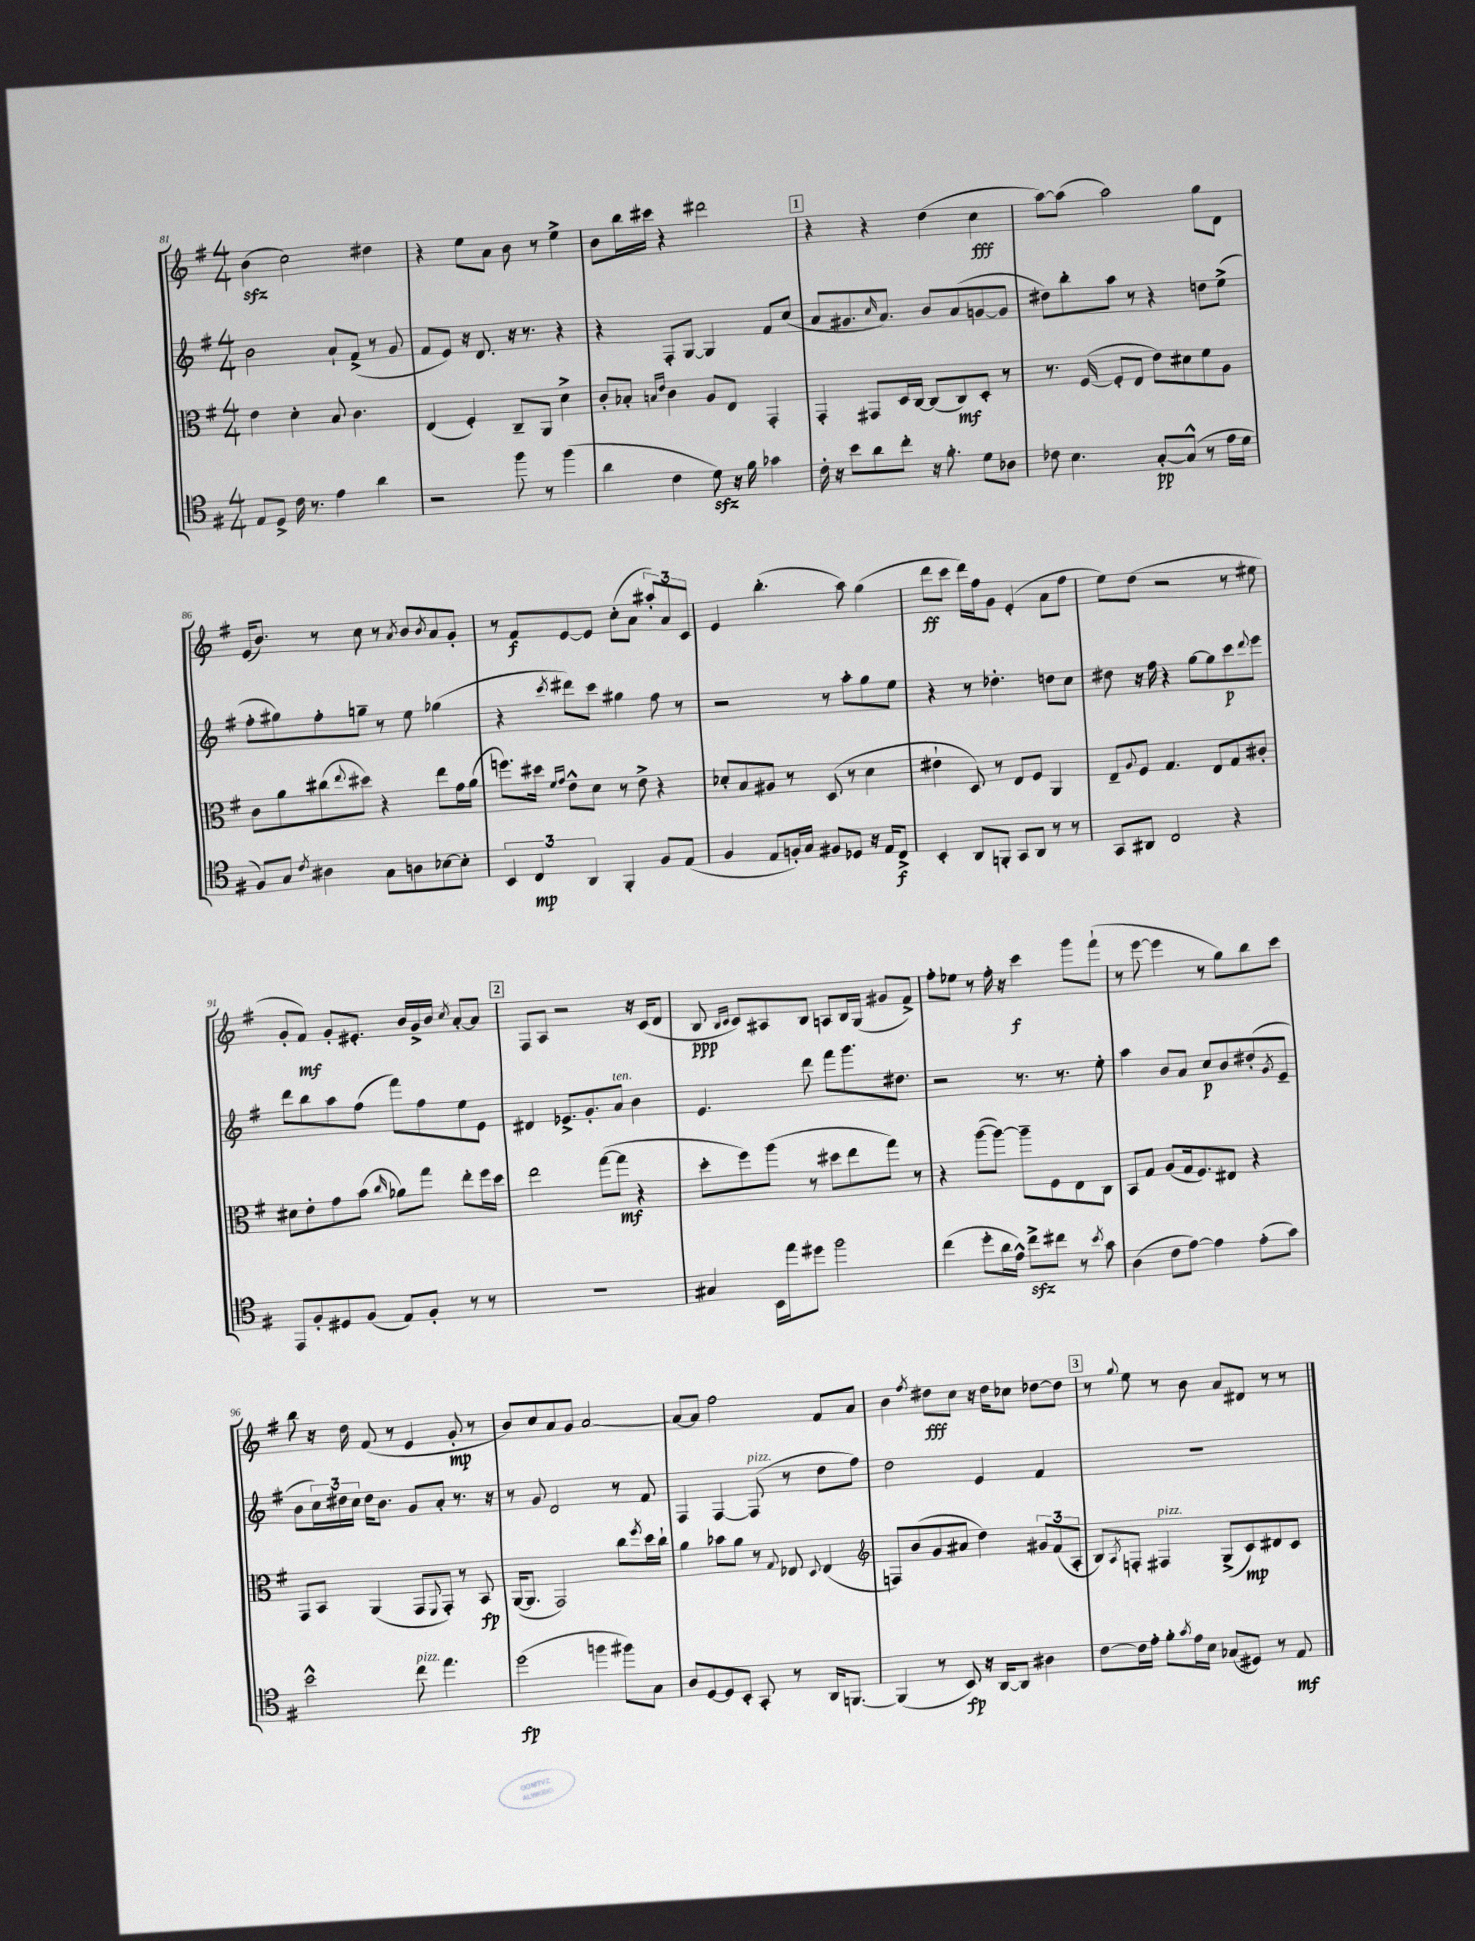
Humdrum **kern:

**kern	**dynam	**kern	**dynam	**kern	**dynam	**kern	**dynam
*part4	*part4	*part3	*part3	*part2	*part2	*part1	*part1
*staff4	*staff4	*staff3	*staff3	*staff2	*staff2	*staff1	*staff1
*clefC4	*	*clefC3	*	*clefG2	*	*clefG2	*
*k[f#]	*	*k[f#]	*	*k[f#]	*	*k[f#]	*
*M4/4	*	*M4/4	*	*M4/4	*	*M4/4	*
=81	=81	=81	=81	=81	=81	=81	=81
8E/L	.	4e\	.	2b\	.	(4bzz\	.
8D^/J	.	.	.	.	.	.	.
16c\	.	4d'\	.	.	.	2cc\)	.
8.r	.	.	.	.	.	.	.
4e\	.	8B/	.	8a`/L	.	.	.
.	.	4.c\	.	(8f#^/J	.	.	.
4a\	.	.	.	8r	.	4dd#X\	.
.	.	.	.	8g/	.	.	.
=82	=82	=82	=82	=82	=82	=82	=82
2r	.	(4E/	.	8f#/L	.	4r	.
.	.	.	.	8e/J)	.	.	.
.	.	4F#'/)	.	16r	.	8ee\L	.
.	.	.	.	8.d/	.	.	.
.	.	.	.	.	.	8a\J	.
8ff#\	.	8C~/L	.	16r	.	8b\	.
.	.	.	.	8.r	.	.	.
8r	.	8AA/J	.	.	.	8r	.
(4ff#\	.	4d^\	.	4r	.	4ee^\	.
=83	=83	=83	=83	=83	=83	=83	=83
4a\	.	8c'/L	.	4r	.	8b\L	.
.	.	8B-X'/J	.	.	.	16bb\L	.
.	.	.	.	.	.	16ccc#X\JJ	.
.	.	16qqBn/LL	.	.	.	.	.
.	.	16qqe/JJ	.	.	.	.	.
4c\	.	4c\	.	8F#'/L	.	4r	.
.	.	.	.	[8G/J	.	.	.
8dzz\)	.	8A/L	.	4G/]	.	2ddd#X\	.
16r	.	8E/J	.	.	.	.	.
16f#\	.	.	.	.	.	.	.
4g-X\	.	4GG'/	.	8f#/L	.	.	.
.	.	.	.	(8cc/J	.	.	.
!!LO:REH:place=s1:t=1
=84	=84	=84	=84	=84	=84	=84	=84
16c'\	.	4GG'/	.	8a/L	.	4r	.
16r	.	.	.	.	.	.	.
8b\L	.	.	.	8.g#X/	.	.	.
8a\	.	8GG#X/L	.	.	.	4r	.
.	.	.	.	16qqcc/	.	.	.
.	.	.	.	8.a/J)	.	.	.
8cc'\J	.	16D/L	.	.	.	.	.
.	.	[16C/JJ	.	.	.	.	.
16r	.	(8C/L]	.	8b/L	.	(4dd\	.
8.f#'\	.	.	.	.	.	.	.
.	.	8C/)	mf	(8a/	.	.	.
8d\L	.	8D'/J	.	[8gn/	.	4cc\	fff
8A-X\J	.	8r	.	8g/J]	.	.	.
=85	=85	=85	=85	=85	=85	=85	=85
8c-X\	.	8.r	.	8dd#X\L)	.	[8aa\L)	.
4.B\	.	.	.	8bb'\	.	(8aa\J]	.
.	.	([16F#/	.	.	.	.	.
.	.	8F#'/L]	.	8aa\J	.	2aa\)	.
.	.	8E/J	.	8r	.	.	.
[8G'/L	pp	8e\L)	.	4r	.	.	.
(8G^^/J]	.	8d#X\	.	.	.	.	.
8r	.	8f#\	.	8ddn\L	.	8gg\L	.
16e\LL	.	8A\J	.	(8ee^\J	.	8d\J	.
16d\JJ	.	.	.	.	.	.	.
!!LO:LB:g=z
=86	=86	=86	=86	=86	=86	=86	=86
8F#/L)	.	8c\L	.	8ff#'\L	.	(16e/KL	.
.	.	.	.	.	.	8.b/J)	.
8G/J	.	8a\	.	8gg#X\)	.	.	.
8qc/	.	.	.	.	.	.	.
4A#X\	.	(8cc#X\	.	8ff#'\	.	8r	.
.	.	8qqee/	.	.	.	.	.
.	.	8dd#X\J)	.	8ggn~\J	.	8cc\	.
8G\L	.	4r	.	8r	.	8r	.
.	.	.	.	.	.	8qa/	.
8An\	.	.	.	8ee\	.	8b/L	.
.	.	.	.	.	.	8qb/	.
[8B-X\	.	8ee\L	.	(4gg-X\	.	8a/	.
8B-'\J]	.	16g\L	.	.	.	8g'/J	.
.	.	(16a\JJ	.	.	.	.	.
=87	=87	=87	=87	=87	=87	=87	=87
6BB/	.	8.ffn\L)	.	4r	.	8r	.
.	.	.	.	.	.	8f#/L	f
6C/	mp	.	.	.	.	.	.
.	.	16dd#X\Jk	.	.	.	.	.
.	.	16qqf#/LL	.	.	.	.	.
.	.	16qqg/JJ	.	8qccc/	.	.	.
.	.	8e^^\L	.	8ddd#X\L)	.	[8e/	.
6AA/	.	.	.	.	.	.	.
.	.	8d\J	.	8ccc\J	.	8e/J]	.
4FF#'/	.	8r	.	4gg#X\	.	(8cc'\L	.
.	.	8e^\	.	.	.	8a\J	.
8F#/L	.	4r	.	8ff#\	.	12aa#X'/L)	.
.	.	.	.	.	.	12a/	.
(8E/J	.	.	.	8r	.	.	.
.	.	.	.	.	.	12c/J	.
=88	=88	=88	=88	=88	=88	=88	=88
4F#/	.	8d-X'/L	.	2r	.	4e/	.
.	.	8B/	.	.	.	.	.
8E/L	.	8A#X/J	.	.	.	(4.bb'\	.
16Fn'/L)	.	8r	.	.	.	.	.
16G/JJ	.	.	.	.	.	.	.
8F#X/L	.	(8D/	.	8r	.	.	.
8D-X/J	.	8r	.	8aa'\L	.	8aa\)	.
16r	.	4d-\	.	8gg\	.	(4gg\	.
16E/KL	.	.	.	.	.	.	.
8C^/J	f	.	.	8ee\J	.	.	.
=89	=89	=89	=89	=89	=89	=89	=89
4BB'/	.	4e#X`\	.	4r	.	8ddd\L	ff
.	.	.	.	.	.	8ccc\J	.
8AA/L	.	8D/)	.	8r	.	16ddd\LL)	.
.	.	.	.	.	.	16ff#\J	.
8FFn'/J	.	8r	.	4.dd-X'\	.	8g\J	.
8GG/L	.	8E/L	.	.	.	(4e'/	.
8AA/J	.	8F#/J	.	.	.	.	.
8r	.	4AA/	.	8ddn\L	.	8a\L	.
8r	.	.	.	8cc\J	.	8ff#\J	.
=90	=90	=90	=90	=90	=90	=90	=90
8GG/L	.	8E~/L	.	8dd#X\	.	8ee\L)	.
.	.	8qqA/	.	.	.	.	.
8AA#X/J	.	8F#/J	.	16r	.	(8dd\J	.
.	.	.	.	16ff#\	.	.	.
2C/	.	4.G/	.	4r	.	2r	.
.	.	.	.	[8gg\L	.	.	.
.	.	8E/L	.	8gg\]	.	.	.
4r	.	8G/	.	8ccc\	p	8r	.
.	.	.	.	8qqddd/	.	.	.
.	.	8c#X'/J	.	8eee\J	.	8ee#X\	.
!!LO:LB:g=z
=91	=91	=91	=91	=91	=91	=91	=91
8EE/L	.	8d#X\L	.	8ddd\L	.	8g'/L	.
8F#'/	.	8e'\	.	8bb\	.	8f#/J)	mf
8D#X/	.	8g\	.	8aa\	.	8g'/L	.
(8F#/J	.	(8b\J	.	(8ff#\J	.	8.e#X'/J	.
.	.	16qqcc/	.	.	.	.	.
8E/L)	.	8a-X\L)	.	8fff#\L)	.	.	.
.	.	.	.	.	.	16b/LL	.
8F#'/J	.	8gg\J	.	8ff#\	.	16g^/	.
.	.	.	.	.	.	16b/JJ	.
.	.	.	.	.	.	8qcc/	.
8r	.	8ee'\L	.	8ee\	.	[8a'/L	.
8r	.	16ff#\L	.	8e\J	.	8a/J]	.
.	.	16dd\JJ	.	.	.	.	.
!!LO:REH:place=s1:t=2
=92	=92	=92	=92	=92	=92	=92	=92
1r	.	2ee\	.	4d#X/	.	8F#/L	.
.	.	.	.	.	.	8A/J	.
.	.	.	.	8.e-X^/L	.	2r	.
.	.	.	.	8.g'/	.	.	.
.	.	([8gg\L	.	.	.	.	.
!	!	!	!	!LO:TX:a:i:t=ten.	!	!	!
.	.	8gg\J]	mf	8a/J	.	.	.
.	.	4r	.	4b\	.	16r	.
.	.	.	.	.	.	(16c/KL	.
.	.	.	.	.	.	8d/J	.
=93	=93	=93	=93	=93	=93	=93	=93
4G#X/	.	8dd'\L	.	4.e/	.	8B/	ppp
.	.	.	.	.	.	16qqB/LL	.
.	.	.	.	.	.	16qqc/JJ	.
.	.	8ff#\)	.	.	.	8c/L)	.
16BB\LL	.	(8aa\J	.	.	.	8A#X/	.
16ee\J	.	.	.	.	.	.	.
8dd#X\J	.	8r	.	8ddd\	.	8B/J	.
2ff#\	.	8dd#X\L	.	8fff#\L	.	8An/L	.
.	.	8ee\	.	8.ggg\	.	16B/L	.
.	.	.	.	.	.	(16G/JJ	.
.	.	8gg\J)	.	.	.	8g#X/L	.
.	.	.	.	8.dd#X\J	.	.	.
.	.	8r	.	.	.	8f#^/J)	.
=94	=94	=94	=94	=94	=94	=94	=94
(4cc\	.	4r	.	2r	.	8ff#'\L	.
.	.	.	.	.	.	8ee-X\J	.
8dd'\L	.	([8aa\L	.	.	.	8r	.
16a\L	.	8aa\J_)	.	.	.	16ff#'\	.
16e^^\JJ)	.	.	.	.	.	16r	.
8cczz^\L	.	8aa~\L]	.	8.r	.	4ccc\	f
8cc#X\J	.	8F#\	.	.	.	.	.
.	.	.	.	8.r	.	.	.
8r	.	8E\	.	.	.	8ggg\L	.
8qb/	.	.	.	.	.	.	.
8g\	.	8C\J	.	8ee'\	.	(8fff#`\J	.
=95	=95	=95	=95	=95	=95	=95	=95
(4A\	.	8BB/L	.	4aa\	.	8r	.
.	.	8G/J	.	.	.	[8eee\	.
8c\L	.	(8A/L	.	8b/L	.	4eee\]	.
[8e\J)	.	16G/k	.	8a/J	.	.	.
.	.	8.F#/)	.	.	.	.	.
4e\]	.	.	.	8cc/L	p	8r	.
.	.	8E#X/J	.	8b/	.	8gg\L)	.
(8e'\L	.	4r	.	(8dd#X'/	.	8bb\	.
.	.	.	.	8qg/	.	.	.
8g\J)	.	.	.	8e~/J	.	8ccc\J	.
!!LO:LB:g=z
=96	=96	=96	=96	=96	=96	=96	=96
2b^^\	.	8GG/L	.	8b\L	.	8bb\	.
.	.	8BB/J	.	24cc\L)	.	16r	.
.	.	.	.	24dd#X\	.	.	.
.	.	.	.	.	.	16dd\	.
.	.	.	.	24cc\JJ	.	.	.
.	.	(4AA/	.	16dd#\KL	.	(8f#/	.
.	.	.	.	8.b\J	.	.	.
.	.	.	.	.	.	8r	.
!LO:TX:a:i:t=pizz.	!	!	!	!	!	!	!
8cc\	.	8GG/L	.	8g/L	.	4e/	.
.	.	8qqFF#/	.	.	.	.	.
4.ee\	.	8GG'/J)	.	8a'/J	.	.	.
.	.	8r	.	8.r	.	8g'/	mp
.	.	8BB/	fp	.	.	8r	.
.	.	.	.	16r	.	.	.
=97	=97	=97	=97	=97	=97	=97	=97
(2dd\	fp	([16AA/KL	.	8r	.	8b/L)	.
.	.	8.AA/J]	.	.	.	.	.
.	.	.	.	8g/	.	8cc/	.
.	.	2GG/)	.	2d/	.	8a/	.
.	.	.	.	.	.	8g/J	.
4ffn\	.	.	.	.	.	[2a/	.
8ff#X\L)	.	8cc\L	.	8r	.	.	.
.	.	8qff#/	.	.	.	.	.
8G\J	.	16dd\L	.	8f#/	.	.	.
.	.	16cc`\JJ	.	.	.	.	.
=98	=98	=98	=98	=98	=98	=98	=98
8A/L	.	4a\	.	4F#/	.	8a/L_	.
[8D/	.	.	.	.	.	8a/J]	.
8D/]	.	8b-X\L	.	[4F#/	.	2ff#\	.
8BB'/J	.	8a\J	.	.	.	.	.
!	!	!	!	!LO:TX:a:i:t=pizz.	!	!	!
8GG'/	.	8r	.	(8F#/]	.	.	.
.	.	8qqG/	.	.	.	.	.
8r	.	8E-X/	.	8r	.	.	.
.	.	8qqD/	.	.	.	.	.
16AA/KL	.	(4E-/	.	8dd\L	.	8f#/L	.
[8.FFn/J	.	.	.	.	.	.	.
.	.	.	.	8ff#\J)	.	8a/J	.
=99	=99	=99	=99	=99	=99	=99	=99
*	*	*clefG2	*	*	*	*	*
(4FF/]	.	8Fn/L)	.	2dd\	.	4b\	.
.	.	(8b/	.	.	.	.	.
.	.	.	.	.	.	8qff#/	.
8r	.	8g/	.	.	.	8dd#X\L	fff
8BB/)	fp	8a#X/J	.	.	.	8cc\J	.
16r	.	4dd\)	.	4e/	.	16r	.
[16AA/KL	.	.	.	.	.	16dd#\KL	.
8AA/J]	.	.	.	.	.	8cc-X\J	.
4A#X\	.	12g#X/L	.	4f#/	.	[8dd-X\L	.
.	.	(12f#/	.	.	.	.	.
.	.	.	.	.	.	8dd-\J]	.
.	.	12A'/J	.	.	.	.	.
!!LO:REH:place=s1:t=3
=100	=100	=100	=100	=100	=100	=100	=100
[8c\L	.	8B/L)	.	1r	.	8r	.
.	.	8qA/	.	.	.	8qqgg/	.
16c\L]	.	8Fn'/J	.	.	.	8ee\	.
16e'\JJ	.	.	.	.	.	.	.
!	!	!LO:TX:a:i:t=pizz.	!	!	!	!	!
8f#'\L	.	4F#X/	.	.	.	8r	.
8qg/	.	.	.	.	.	.	.
16e\L	.	.	.	.	.	8b\	.
16B\JJ	.	.	.	.	.	.	.
(8G-X/L	.	(8G^/L	.	.	.	8a/L	.
8D#X/J)	.	8c/)	mp	.	.	8d#X/J	.
8r	.	8d#X/	.	.	.	8r	.
8E/	mf	8c/J	.	.	.	8r	.
==	==	==	==	==	==	==	==
*-	*-	*-	*-	*-	*-	*-	*-
